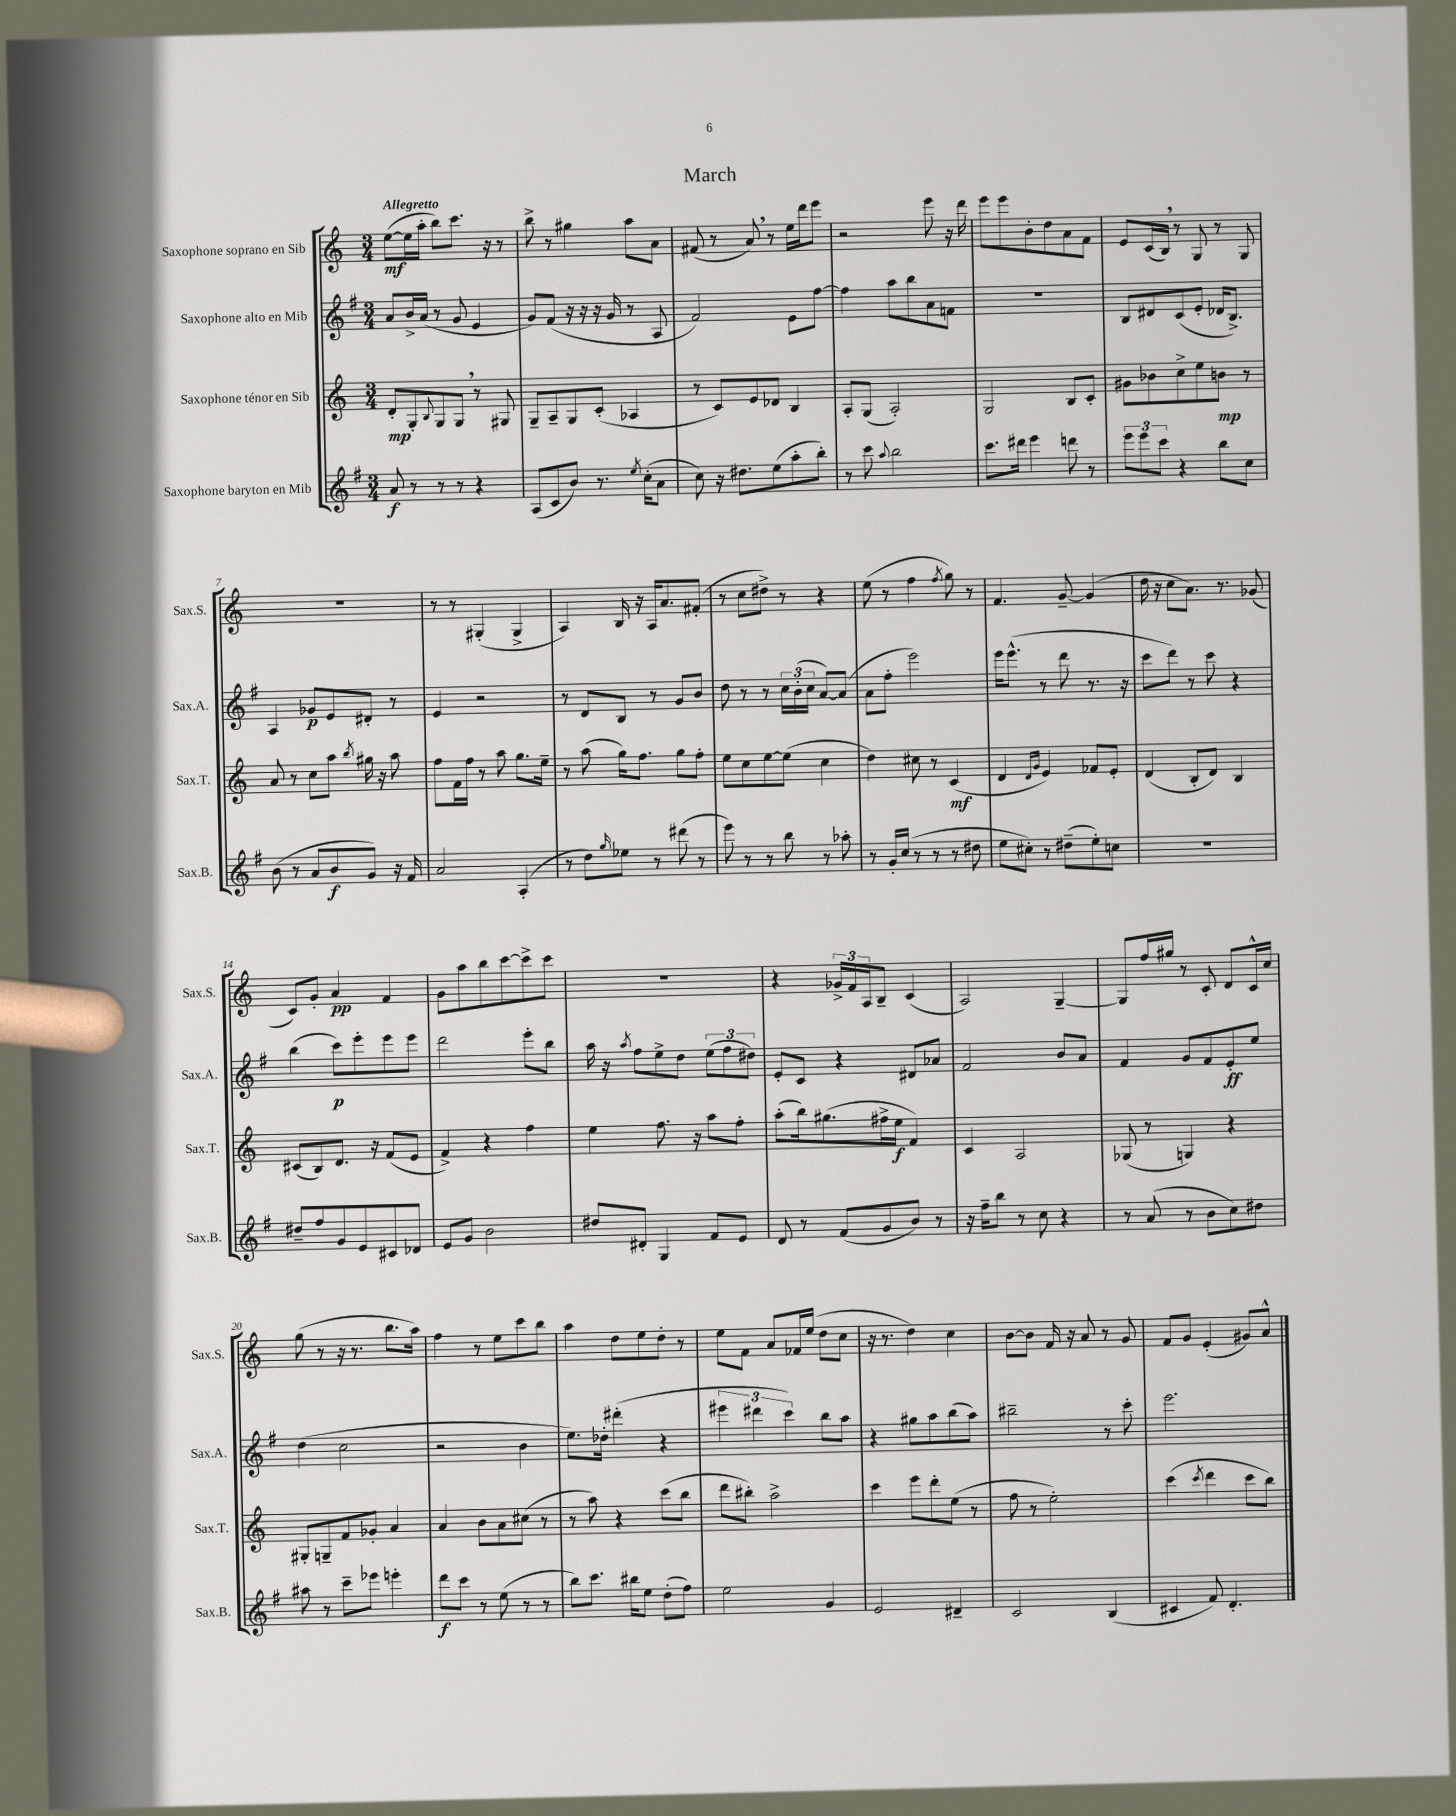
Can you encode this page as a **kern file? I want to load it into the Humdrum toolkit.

**kern	**dynam	**kern	**dynam	**kern	**dynam	**kern	**dynam
*part4	*part4	*part3	*part3	*part2	*part2	*part1	*part1
*staff4	*staff4	*staff3	*staff3	*staff2	*staff2	*staff1	*staff1
*I"Saxophone baryton en Mib	*	*I"Saxophone ténor en Sib	*	*I"Saxophone alto en Mib	*	*I"Saxophone soprano en Sib	*
*I'Sax.B.	*	*I'Sax.T.	*	*I'Sax.A.	*	*I'Sax.S.	*
*clefG2	*	*clefG2	*	*clefG2	*	*clefG2	*
*k[f#]	*	*k[]	*	*k[f#]	*	*k[]	*
*M3/4	*	*M3/4	*	*M3/4	*	*M3/4	*
=1	=1	=1	=1	=1	=1	=1	=1
!	!	!	!	!	!	!LO:TX:a:B:t=Allegretto	!
8a/	f	8d'/L	mp	8a/L	.	([8ee\L	mf
8r	.	8G'/	.	16b^/L	.	16ee\L]	.
.	.	.	.	(16a/JJ	.	16aa'\JJ	.
.	.	8qqB/	.	.	.	.	.
8r	.	8G/	.	8r	.	8bb\L)	.
8r	.	8G,/J	.	8g/	.	8.ccc\J	.
4r	.	8r	.	4e/	.	.	.
.	.	.	.	.	.	16r	.
.	.	8G#X/	.	.	.	8r	.
=2	=2	=2	=2	=2	=2	=2	=2
(8A/L	.	8G~/L	.	8g/L)	.	8bb^\	.
8c/	.	8A~/	.	(8f#/J	.	8r	.
8b/J)	.	8G/	.	16r	.	4gg#X\	.
.	.	.	.	16r	.	.	.
8.r	.	(8c'/J	.	16r	.	.	.
.	.	.	.	16g/	.	.	.
.	.	4A-X/	.	8r	.	8aa\L	.
8qee/	.	.	.	.	.	.	.
(16cc'\KL	.	.	.	.	.	.	.
8a\J	.	.	.	8A/	.	8a\J	.
=3	=3	=3	=3	=3	=3	=3	=3
8cc\)	.	8r	.	2f#/)	.	(8f#X/	.
16r	.	8c/L)	.	.	.	8r	.
8.dd#X\L	.	.	.	.	.	.	.
.	.	8e/	.	.	.	8a,/)	.
(8ee\	.	8d-X/J	.	.	.	8r	.
8aa'\	.	4B/	.	8e\L	.	16ee\LL	.
.	.	.	.	.	.	16ddd\J	.
8bb'\J)	.	.	.	[8ff#\J	.	8eee\J	.
=4	=4	=4	=4	=4	=4	=4	=4
8r	.	8A'/L	.	4ff#\]	.	2r	.
8ccc\	.	(8G/J	.	.	.	.	.
8qqaa/	.	.	.	.	.	.	.
2bb\	.	2A'/)	.	8aa\L	.	.	.
.	.	.	.	8bb\	.	.	.
.	.	.	.	8a\	.	8eee\	.
.	.	.	.	8fn\J	.	16r	.
.	.	.	.	.	.	16ddd\	.
=5	=5	=5	=5	=5	=5	=5	=5
8.ccc\L	.	2G/	.	2.r	.	8eee\L	.
.	.	.	.	.	.	8eee\	.
16ddd#X\Jk	.	.	.	.	.	.	.
4eee\	.	.	.	.	.	8b'\	.
.	.	.	.	.	.	8dd\	.
8dddn\	.	8B/L	.	.	.	8a\	.
8r	.	8c'/J	.	.	.	8f\J	.
=6	=6	=6	=6	=6	=6	=6	=6
12eee\L	.	8g#X\L	.	8B/L	.	8e/L	.
12eee\	.	.	.	.	.	.	.
.	.	8b-X\	.	8d#X/	.	(16c/L	.
12ccc\J	.	.	.	.	.	.	.
.	.	.	.	.	.	16B,/JJ)	.
4r	.	8cc^\	.	(8c/	.	8r	.
.	.	8ee\	.	8e'/J	.	8G/	.
8bb\L	.	8bn\J	mp	16d-X/KL	.	8r	.
.	.	.	.	8.B^/J)	.	.	.
8cc\J	.	8r	.	.	.	8G/	.
!!LO:LB:g=z
=7	=7	=7	=7	=7	=7	=7	=7
(8b\	.	8a/	.	4A/	.	2.r	.
8r	.	8r	.	.	.	.	.
8a/L	.	8cc\L	.	8g-X/L	p	.	.
8b/	f	8aa\J	.	8e/	.	.	.
.	.	8qbb/	.	.	.	.	.
8g/J)	.	16gg#X\	.	8d#X'/J	.	.	.
.	.	16r	.	.	.	.	.
16r	.	8aa\	.	8r	.	.	.
16f#/	.	.	.	.	.	.	.
=8	=8	=8	=8	=8	=8	=8	=8
2a/	.	8ff\L	.	4e/	.	8r	.
.	.	16f\L	.	.	.	8r	.
.	.	16ff\JJ	.	.	.	.	.
.	.	8r	.	2r	.	(4G#X'/	.
.	.	8aa\	.	.	.	.	.
(4A'/	.	8.gg\L	.	.	.	4G#^/	.
.	.	16ee~\Jk	.	.	.	.	.
=9	=9	=9	=9	=9	=9	=9	=9
8r	.	8r	.	8r	.	4A/)	.
8dd\L)	.	(8aa\	.	8d/L	.	.	.
16qqgg/	.	.	.	.	.	.	.
8ee-X\J	.	16gg\KL)	.	8B/J	.	16B/	.
.	.	8.ff\J	.	.	.	16r	.
8r	.	.	.	8r	.	16A/KL	.
.	.	.	.	.	.	8.a/	.
(8ddd#X\	.	8gg\L	.	8g/L	.	.	.
8r	.	8ff'\J	.	8b/J	.	(8f#X'/J	.
=10	=10	=10	=10	=10	=10	=10	=10
8eee\)	.	8ee\L	.	8dd\	.	8r	.
8r	.	8cc\	.	8r	.	8cc\L	.
8r	.	[8ee\	.	8r	.	8dd#X^\J)	.
8bb\	.	(8ee\J]	.	24cc\LL	.	8r	.
.	.	.	.	(24b'\	.	.	.
.	.	.	.	24cc\JJ	.	.	.
8r	.	4cc\	.	[8a/L)	.	4r	.
8aa-X'\	.	.	.	(8a/J]	.	.	.
=11	=11	=11	=11	=11	=11	=11	=11
8r	.	4dd\)	.	8a\L	.	(8ee\	.
16g'/LL	.	.	.	8ff#'\J	.	8r	.
(16cc/JJ	.	.	.	.	.	.	.
8r	.	8cc#X\	.	2eee\)	.	4ff\	.
8r	.	8r	.	.	.	.	.
.	.	.	.	.	.	8qff/	.
8r	.	(4c/	mf	.	.	8gg\)	.
8dd#X\	.	.	.	.	.	8r	.
=12	=12	=12	=12	=12	=12	=12	=12
8ee\L	.	4d/	.	16eee\KL	.	4.f/	.
.	.	.	.	(8.eee^^\J	.	.	.
8cc#X'\J)	.	.	.	.	.	.	.
.	.	16qqd/LL	.	.	.	.	.
.	.	16qqg/JJ	.	.	.	.	.
8r	.	4e/)	.	8r	.	.	.
(8dd#X~\L	.	.	.	8ddd\	.	[8g~/	.
8ee'\)	.	8f-X/L	.	8.r	.	(4g/]	.
8ccn\J	.	8e'/J	.	.	.	.	.
.	.	.	.	16r	.	.	.
=13	=13	=13	=13	=13	=13	=13	=13
2.r	.	(4d/	.	8ccc\L	.	16dd\	.
.	.	.	.	.	.	16r	.
.	.	.	.	8ddd\J)	.	8cc\L	.
.	.	8B'/L	.	8r	.	8.a\J)	.
.	.	8d/J)	.	8ccc\	.	.	.
.	.	.	.	.	.	8.r	.
.	.	4B/	.	4r	.	.	.
.	.	.	.	.	.	(8g-X/	.
!!LO:LB:g=z
=14	=14	=14	=14	=14	=14	=14	=14
8dd#X~/L	.	(8c#X/L	.	(4bb\	.	8c/L)	.
8ff#/	.	8B/)	.	.	.	8g'/J	.
8g/	.	8.d/J	.	8ccc\L)	p	4a/	pp
8e/	.	.	.	8eee'\	.	.	.
.	.	16r	.	.	.	.	.
8c#X/	.	(8f/L	.	8eee\	.	4f/	.
8d-X/J	.	8e/J	.	8eee\J	.	.	.
=15	=15	=15	=15	=15	=15	=15	=15
8e/L	.	4f^/)	.	2ddd\	.	8g\L	.
8g/J	.	.	.	.	.	8aa\	.
2b\	.	4r	.	.	.	8bb\	.
.	.	.	.	.	.	[8ccc\	.
.	.	4ff\	.	8eee'\L	.	8ccc^\]	.
.	.	.	.	8bb\J	.	8ccc\J	.
=16	=16	=16	=16	=16	=16	=16	=16
8dd#X/L	.	4ee\	.	16aa\	.	2.r	.
.	.	.	.	16r	.	.	.
.	.	.	.	8qaa/	.	.	.
8d#X'/J	.	.	.	8ff#\L	.	.	.
4G/	.	8.ff\	.	8ee^\	.	.	.
.	.	.	.	8dd\J	.	.	.
.	.	16r	.	.	.	.	.
8f#/L	.	8aa\L	.	(12ee\L	.	.	.
.	.	.	.	12ff#\	.	.	.
8e/J	.	8ff'\J	.	.	.	.	.
.	.	.	.	12dd#X\J)	.	.	.
=17	=17	=17	=17	=17	=17	=17	=17
8d/	.	(8aa'\L	.	8e'/L	.	4r	.
8r	.	16bb\k)	.	8c/J	.	.	.
.	.	(8.gg#X\	.	.	.	.	.
(8f#/L	.	.	.	4r	.	24g-X^/LL	.
.	.	.	.	.	.	24f/	.
.	.	.	.	.	.	24A/J	.
8g/	.	16ff#X^\L	.	.	.	8B~/J	.
.	.	16ee\JJ	f	.	.	.	.
8b/J)	.	4f/)	.	8d#X/L	.	(4c/	.
8r	.	.	.	8a-X/J	.	.	.
=18	=18	=18	=18	=18	=18	=18	=18
16r	.	4c/	.	2f#/	.	2A/)	.
16ff#~\KL	.	.	.	.	.	.	.
8bb\J	.	.	.	.	.	.	.
8r	.	2A/	.	.	.	.	.
8cc\	.	.	.	.	.	.	.
4r	.	.	.	8b/L	.	[4G~/	.
.	.	.	.	8a/J	.	.	.
=19	=19	=19	=19	=19	=19	=19	=19
8r	.	(8G-X/	.	4f#/	.	8G/L]	.
(8a/	.	8r	.	.	.	16ff/L	.
.	.	.	.	.	.	16gg#X/JJ	.
8r	.	4Gn/)	.	8g/L	.	8r	.
8b\L	.	.	.	8f#/	.	8c'/	.
8cc\)	.	4r	.	8e'/	ff	8d/L	.
8dd#X\J	.	.	.	8ee/J	.	16c^^/L	.
.	.	.	.	.	.	16cc/JJ	.
!!LO:LB:g=z
=20	=20	=20	=20	=20	=20	=20	=20
8aa#X\	.	8G#X'/L	.	(4dd\	.	(8gg\	.
8r	.	8Gn~/	.	.	.	8r	.
8ccc~\L	.	8f/	.	2cc\	.	16r	.
.	.	.	.	.	.	8.r	.
8eee-X\J	.	8g-X'/J	.	.	.	.	.
4eeen'\	.	4a/	.	.	.	8.bb\L	.
.	.	.	.	.	.	16aa\Jk)	.
=21	=21	=21	=21	=21	=21	=21	=21
8ddd\L	f	4a/	.	2r	.	4ff\	.
8ccc\J	.	.	.	.	.	.	.
8r	.	8b\L	.	.	.	8r	.
(8ee\	.	8a\	.	.	.	8ee\L	.
8r	.	(8cc#X\J	.	4b\	.	8ccc\	.
8r	.	8r	.	.	.	8bb\J	.
=22	=22	=22	=22	=22	=22	=22	=22
8bb\L)	.	8r	.	8.ee\L)	.	4aa\	.
8.ccc\J	.	8aa\)	.	.	.	.	.
.	.	.	.	16dd-X'\Jk	.	.	.
.	.	4r	.	(4ddd#X'\	.	8dd\L	.
16bb#X\KL	.	.	.	.	.	.	.
8ee\J	.	.	.	.	.	8ee\	.
(8dd'\L	.	(8ccc\L	.	4r	.	8dd'\J	.
8ff#\J)	.	8bb\J	.	.	.	8r	.
=23	=23	=23	=23	=23	=23	=23	=23
2ee\	.	8ddd\L	.	6eee#X\	.	8ee\L	.
.	.	8bb#X'\J)	.	.	.	8f\J	.
.	.	.	.	6ddd#X\	.	.	.
.	.	2aa^\	.	.	.	8a/L	.
.	.	.	.	6ccc\)	.	.	.
.	.	.	.	.	.	16f-X/L	.
.	.	.	.	.	.	(16ee/JJ	.
4g/	.	.	.	8bb\L	.	8dd\L	.
.	.	.	.	8aa\J	.	8cc\J	.
=24	=24	=24	=24	=24	=24	=24	=24
2e/	.	4ccc\	.	4r	.	16r	.
.	.	.	.	.	.	8.r	.
.	.	8eee\L	.	8gg#X\L	.	4dd\)	.
.	.	8ddd'\	.	8aa\	.	.	.
4d#X~/	.	(8ee\J	.	(8bb\	.	4cc\	.
.	.	8r	.	8aa\J)	.	.	.
=25	=25	=25	=25	=25	=25	=25	=25
2c/	.	8ff\	.	2bb#X~\	.	[8b\L	.
.	.	8r	.	.	.	8b\J]	.
.	.	2ee'\)	.	.	.	16f/	.
.	.	.	.	.	.	16r	.
.	.	.	.	.	.	8a/	.
(4B/	.	.	.	8r	.	8r	.
.	.	.	.	8ccc'\	.	8g/	.
=26	=26	=26	=26	=26	=26	=26	=26
4c#X/	.	(4ccc\	.	2.eee\	.	8f/L	.
.	.	.	.	.	.	8g/J	.
.	.	8qccc/	.	.	.	.	.
8f#/)	.	4ddd\	.	.	.	(4e'/	.
4.d'/	.	.	.	.	.	.	.
.	.	8ccc\L	.	.	.	8g#X/L)	.
.	.	8bb\J)	.	.	.	8a^^/J	.
==	==	==	==	==	==	==	==
*-	*-	*-	*-	*-	*-	*-	*-
